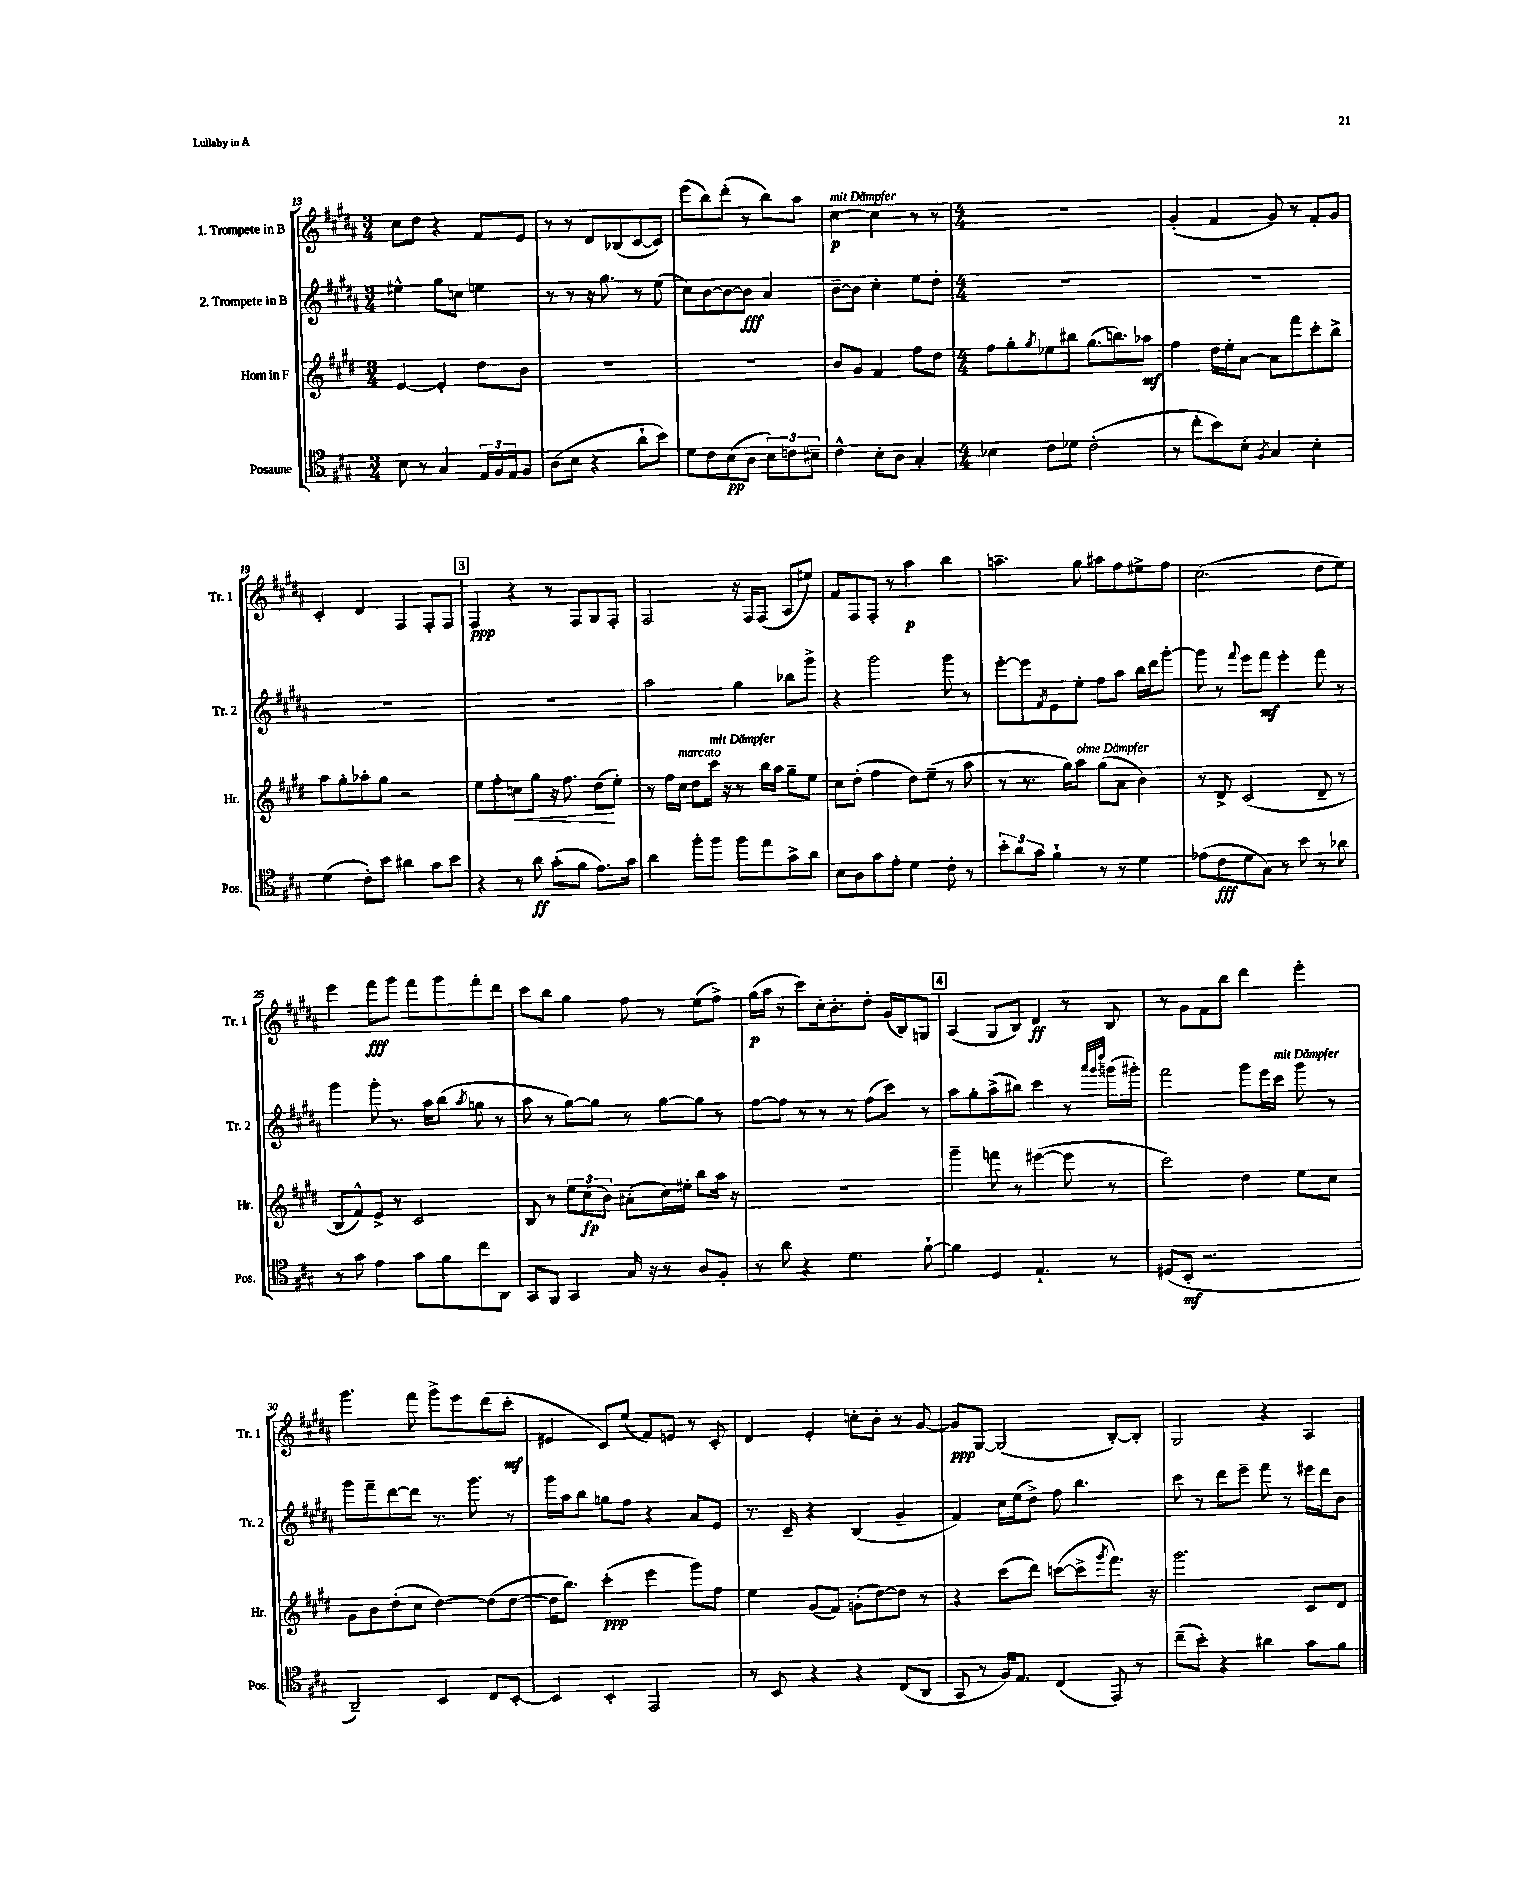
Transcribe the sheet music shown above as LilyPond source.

<<
\new StaffGroup <<
\new Staff = "s0" \with { instrumentName = "1. Trompete in B" shortInstrumentName = "Tr. 1" } {
    \clef treble \key b \major \numericTimeSignature \time 3/4
    cis''8 dis''8 r4 fis'8 e'8 |
    r8 r8 dis'8 bes8( cis'8~ cis'8) |
    e'''8( b''8) dis'''8-.( r8 b''8) ais''8 |
    cis''4~\p^\markup { \italic "mit Dämpfer" } cis''4 r8 r8 |
    \numericTimeSignature \time 4/4 R1 |
    gis'4-.( fis'4 gis'8) r8 fis'8-. gis'8 |
    cis'4-. dis'4 fis4 fis8-. fis8 |
    \mark \markup { \box "3" } fis4\ppp r4 r8 fis8 gis8 fis8-. |
    fis2 r16 fis16 fis8( ais8 eis''8) |
    fis'8 fis8 fis8-. r8 ais''4\p b''4 |
    a''4.-- gis''8 ais''8 fis''8 eis''8-> fis''8 |
    cis''2.( dis''8 e''8) |
    e'''4 fis'''8\fff gis'''8 fis'''8 gis'''8 fis'''8-. dis'''8 |
    cis'''8 b''8 gis''4 fis''8 r8 e''8( fis''8->) |
    gis''16\p( ais''16 r8 cis'''8) cis''16-. b'8.-. dis''8-. gis'16( b16) g8 |
    \mark \markup { \box "4" } ais4( gis8 b8) dis'4\ff r8 b8 |
    r8 gis'8 fis'8 b''8 dis'''4 e'''4-. |
    gis'''4. fis'''8 gis'''8-> e'''8 dis'''8( cis'''8-.\mf |
    eis'4 cis'8) e''8( fis'8) e'8 r8 cis'8-. |
    dis'4 e'4-. c''8-. b'8-. r8 gis'8~ |
    gis'8\ppp gis8~ gis2( b8~-.) b8-. |
    gis2 r4 ais4 \bar "|." |
}
\new Staff = "s1" \with { instrumentName = "2. Trompete in B" shortInstrumentName = "Tr. 2" } {
    \clef treble \key b \major \numericTimeSignature \time 3/4
    eis''4-^ gis''8 c''8 e''4 |
    r8 r8 r16 gis''8. r8 e''8( |
    cis''8) b'8~ b'8~ b'8\fff ais'4 |
    b'8~-- b'8 cis''4-. e''8 dis''8-. |
    \numericTimeSignature \time 4/4 R1 |
    R1 |
    R1 |
    \mark \markup { \box "3" } R1 |
    ais''2 gis''4 bes''8 gis'''8-> |
    r4 gis'''2 gis'''8 r8 |
    e'''8~-. e'''8 \acciaccatura { fis'8 } e'8 e''8-. fis''8 ais''8 b''16 dis'''16 gis'''8~-. |
    gis'''8 r8 \appoggiatura { fis'''8 } e'''8 fis'''8\mf e'''4-. fis'''8 r8 |
    gis'''4 gis'''8-. r8. ais''16 b''8( \acciaccatura { ais''8 } g''8 r8 |
    ais''8 r8 gis''8~) gis''8 r8 gis''8~ gis''8 r8 |
    fis''8~ fis''8 r8 r8 r8 fis''8( cis'''8) r8 |
    \mark \markup { \box "4" } ais''8 gis''8-. ais''8->( bis''8) cis'''4 r8 \grace { ais'''32 gis'''32 dis''''32 } g'''16( gis'''16-.) |
    fis'''2 gis'''8 e'''16 cis'''16^\markup { \italic "mit Dämpfer" } gis'''8 r8 |
    gis'''8 fis'''8-- dis'''8~ dis'''8 r8. gis'''8. r8 |
    gis'''16 ais''16 b''8 g''8 fis''8 r4 ais'8 e'8 |
    r8. cis'16-- r4 b4( gis'4-- |
    fis'4) cis''16 e''16( dis''8->) fis''8 b''4. |
    cis'''8 r8 dis'''8 e'''8-- fis'''8 r8 eis'''16 dis'''16 b'8 \bar "|." |
}
\new Staff = "s2" \with { instrumentName = "Horn in F" shortInstrumentName = "Hr." } {
    \clef treble \key e \major \numericTimeSignature \time 3/4
    e'4~ e'4-. dis''8 b'8 |
    R2. |
    R2. |
    b'8 gis'8 fis'4 fis''8 dis''8 |
    \numericTimeSignature \time 4/4 fis''8 gis''8-. \acciaccatura { gis''8 } ees''8 bis''8 gis''8.( b''8.) aes''8\mf |
    fis''4 dis''16 e''16-. a'8~ a'8 fis'''8 cis'''8-. b''8-> |
    a''8 gis''8-. aes''8-. gis''8 r2 |
    \mark \markup { \box "3" } e''8 fis''8-. c''8\< gis''8 r16 fis''8. dis''8\!( e''8-.) |
    r8 fis''16 cis''16^\markup { \italic "marcato" } dis''8 cis'''16^\markup { \italic "mit Dämpfer" } r16 r8 b''16 a''16 gis''8-- e''8 |
    cis''8 dis''8-.( fis''4 dis''8) e''8--( r8 a''8 |
    r8 r8. gis''16) a''8^\markup { \italic "ohne Dämpfer" } gis''8( a'8 b'4) |
    r8 dis'8-> cis'2( dis'8-- r8 |
    b8 fis'8-^) e'8-> r8 cis'2 |
    b8 r8 \tuplet 3/2 { e''8 cis''8\fp( b'8) } ais'8-.( cis''16) eis''16-. b''8 a''16 r16 |
    R1 |
    \mark \markup { \box "4" } gis'''4-- f'''8 r8 eis'''4~( eis'''8 r8 |
    cis'''2) dis''4 e''8 cis''8 |
    gis'8 b'8 dis''8-.( cis''8 dis''4~) dis''8( dis''8~ |
    dis''16 b''8.) cis'''4-.\ppp( e'''4 gis'''8) fis''8 |
    e''4 gis'8( fis'8) g'8-.( dis''8~) dis''8 r8 |
    r4 cis'''8( dis'''8) c'''8~( c'''8-> \acciaccatura { gis'''8 } fis'''8.) r16 |
    gis'''2. cis'8 dis'8 \bar "|." |
}
\new Staff = "s3" \with { instrumentName = "Posaune" shortInstrumentName = "Pos." } {
    \clef tenor \key a \major \numericTimeSignature \time 3/4
    b8 r8 gis4 \tuplet 3/2 { e16 fis16 e16 } fis8 |
    a8( b8 r4 a'8-! b'8) |
    d'8 cis'8 b8\pp( a8 \tuplet 3/2 { b8) c'8 bis8-- } |
    cis'4-^ b8-. a8 gis4-. |
    \numericTimeSignature \time 4/4 bes4 cis'8 des'8 cis'2-.( |
    r8 cis''8-. b'8) b8-. \acciaccatura { fis8 } gis4 b4-. |
    d'4( cis'8-.) b'8 ais'4 gis'8 b'8 |
    \mark \markup { \box "3" } r4 r8 a'8\ff gis'8-.( fis'8 e'8.) gis'16 |
    a'4 fis''8-. fis''8 fis''8 e''8 gis'8-> a'8 |
    b8 a8 gis'8 e'8-. d'4 cis'8-. r8 |
    \tuplet 3/2 { b'8-. a'8 gis'8 } fis'4-! r8 r8 d'4 |
    ees'8( cis'8\fff d'8 gis8) r8 b'8 r8 aes'8 |
    r8 gis'8 e'4 gis'8 fis'8 cis''8 a,8 |
    gis,8 fis,8 gis,4 gis16 r16 r8 a8 fis8-. |
    r8 a'8 r4 d'4. fis'8~-! |
    \mark \markup { \box "4" } fis'4 d4 e4.-! r8 |
    dis8( b,8-.\mf r2. |
    a,2--) b,4 cis8 b,8~-. |
    b,4 b,4-. e,2 |
    r8 b,8 r4 r4 cis8( a,8 |
    gis,8 r8 fis16) e8. cis4( e,8) r8 |
    cis''8--( b'8-.) r4 ais'4 gis'8 fis'8 \bar "|." |
}
>>
>>
\layout { \context { \Score currentBarNumber = #13 } }
